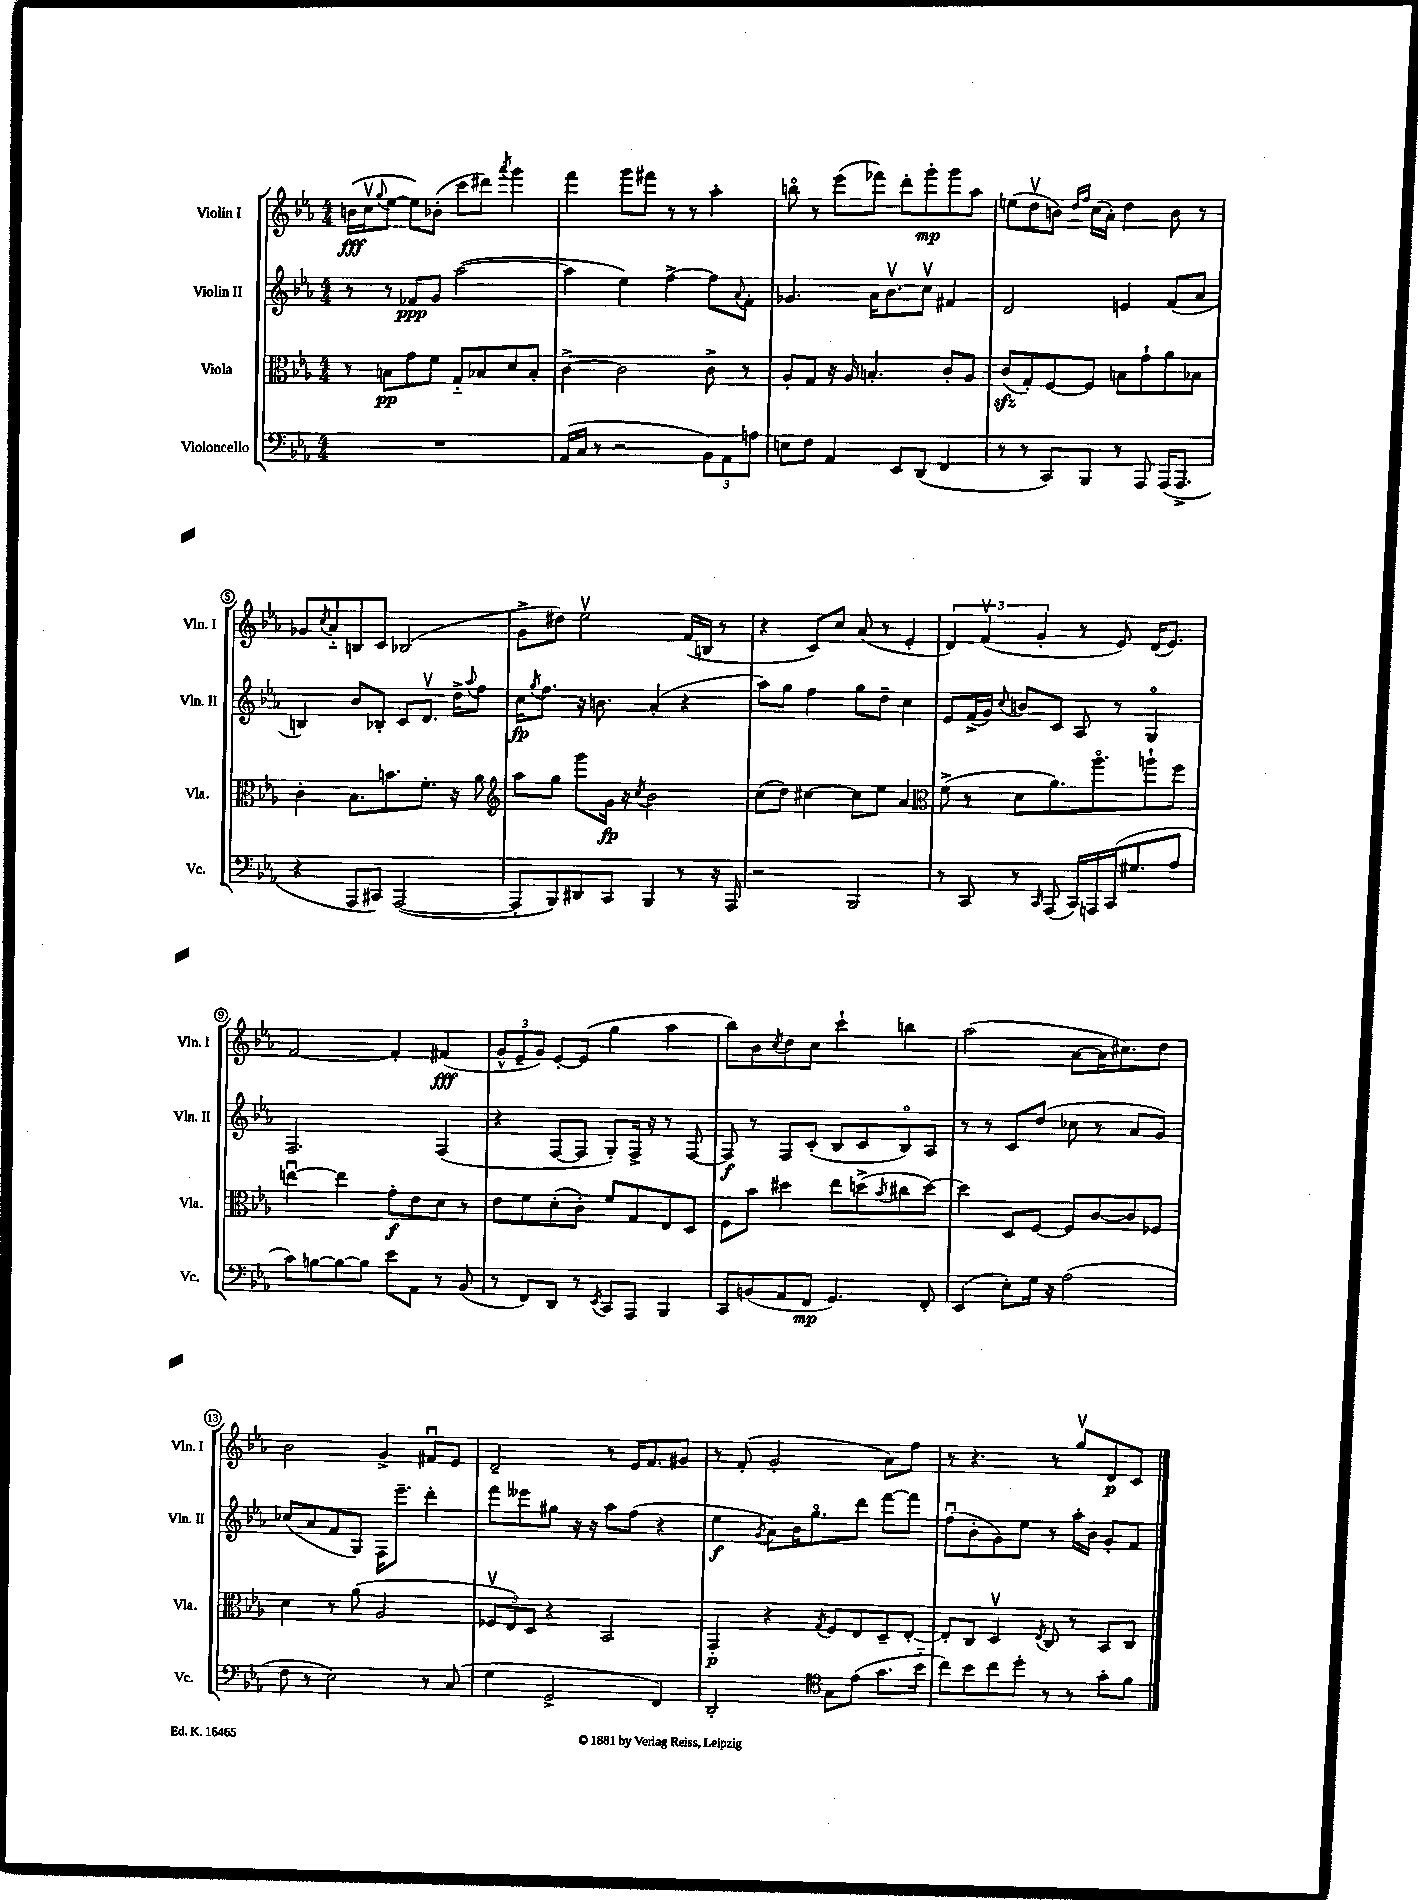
<<
\new StaffGroup <<
\new Staff = "s0" \with { instrumentName = "Violin I" shortInstrumentName = "Vln. I" } {
    \clef treble \key ees \major \numericTimeSignature \time 4/4
    b'16\fff( c''16\upbow \appoggiatura { g''8 } ees''8~ ees''8) bes'8-.( c'''8 dis'''8) \acciaccatura { aes'''8 } g'''4 |
    f'''4 g'''8 fis'''8 r8 r8 aes''4-. |
    b''8\flageolet r8 ees'''8( fes'''8) d'''8-. g'''8-.\mp g'''8 aes''8 |
    e''8( d''8\upbow b'8) \grace { d''16 f''16 } c''16( aes'16-.) d''4 b'8 r8 |
    ges'8 \acciaccatura { c''8 } aes'8-_ b8 c'8 bes2( |
    g'8-> dis''8) ees''2\upbow f'16( b16 r8 |
    r4 c'8) c''8 aes'8( r8 ees'4-. |
    \tuplet 3/2 { d'4) f'4\upbow( g'4-. } r8 ees'8) d'16( ees'8.) |
    f'2~ f'4-. fis'4\fff( |
    \tuplet 3/2 { g'8-^ ees'8-- g'8) } ees'8~-. ees'8( g''4 aes''4 |
    bes''8) bes'8 \acciaccatura { c''8 } d''8 c''8 c'''4-! b''4 |
    aes''2( aes'8~ aes'16 cis''8.) d''8 |
    bes'2 g'4-> fis'8\downbow ees'8 |
    d'2-- r8 ees'16 f'8. gis'8 |
    r8 f'8-.( g'2-. aes'8) f''8 |
    r8 r4. r8 g''8\upbow d'8\p c'8 \bar "|." |
}
\new Staff = "s1" \with { instrumentName = "Violin II" shortInstrumentName = "Vln. II" } {
    \clef treble \key ees \major \numericTimeSignature \time 4/4
    r8 r8 fes'8\ppp g'8 aes''2~( |
    aes''4 ees''4) f''4~-> f''8 \appoggiatura { aes'8 } f'8-. |
    ges'4. aes'16 bes'8.\upbow c''8\upbow fis'4 |
    d'2 e'4 f'8( aes'8 |
    b4) bes'8 bes8-. c'8 d'8.\upbow d''16-> \appoggiatura { aes''8 } f''8 |
    c''16\fp \acciaccatura { g''8 } f''8. r16 b'8. aes'4-.( r4 |
    aes''8) g''8 f''4 g''8 d''8-- c''4 |
    ees'8 f'16->( g'16) \appoggiatura { c''8 } b'8 c'8 aes8 r8 g4\flageolet |
    f2. f4( |
    r4 f8~ f8 g8-.) f16-> r16 r8 f8~ |
    f8\f r8 f8 c'8-.( bes8 c'8 bes8\flageolet) aes8 |
    r8 r8 c'8 d''8( ces''8 r8 aes'8 g'8) |
    ces''8( aes'8 f'8 g8) f16 ees'''8.-- d'''4-. |
    f'''8 eeses'''8 gis''8 r16 r16 aes''8 f''8( r4 |
    ees''4\f \acciaccatura { g'8 } aes'8) bes'16 g''8.\flageolet d'''8 f'''8~ f'''8 |
    f''8\downbow( bes'8-. g'8) ees''8 r8 aes''16-. bes'16 g'8-. f'8 \bar "|." |
}
\new Staff = "s2" \with { instrumentName = "Viola" shortInstrumentName = "Vla." } {
    \clef alto \key ees \major \numericTimeSignature \time 4/4
    r8 b8\pp g'8 f'8 g8-_ bes8 d'8 bes8-. |
    c'4~-> c'2 c'8-> r8 |
    aes8-. g8 r16 aes16 b4.-. c'8-. aes8 |
    c'8\sfz( g8-.) f8~ f8 b8 g'8-! aes'8 bes8 |
    c'4-. bes8. b'8. f'8.-. r16 aes'8 |
    \clef treble aes''8 g''8 g'''8 g'16\fp r16 \acciaccatura { c''8 } bes'2 |
    c''8( d''8) cis''4~ cis''8 ees''8 aes'4 |
    \clef alto f'8->( r8 d'8 aes'8.) aes''8.\flageolet a''8-! f''8 |
    e''4~\downbow e''4 g'8-.\f ees'8 d'8 r8 |
    ees'8 f'8 d'8-.( c'8-.) f'8 g8 ees8 d8 |
    f8 bes'8 dis''4 ees''8 d''8->( \acciaccatura { bes'8 } cis''8 d''8~) |
    d''4 d8 f8~ f8 c'8~ c'8 fes8 |
    d'4 r8 aes'8( aes2 |
    \tuplet 3/2 { fes8\upbow ees8) d8 } r4 bes,2 |
    g,4-.\p r4 \acciaccatura { g8 } f8 ees8 d8-- ees8~-. |
    ees8-. c8 d4\upbow \acciaccatura { ees8 } c8 r8 bes,8 c8 \bar "|." |
}
\new Staff = "s3" \with { instrumentName = "Violoncello" shortInstrumentName = "Vc." } {
    \clef bass \key ees \major \numericTimeSignature \time 4/4
    R1 |
    aes,16( c16 r8 r2 \tuplet 3/2 { bes,8) aes,8 a8 } |
    e8 f8 aes,4 ees,8 d,8( f,4 |
    r8 r8 c,8) bes,,8 r8 aes,,8 aes,,16( aes,,8.-> |
    r4 aes,,8 cis,8) aes,,2~( |
    aes,,8-. bes,,8) dis,8 c,8 bes,,4 r8 r16 aes,,16 |
    r2 bes,,2 |
    r8 c,8 r8 \grace { c,16 } aes,,8( c,16) a,,16 c,16( gis8. aes8 |
    c'8) b8~ b8~ b8 ees'8 aes,8 r8 bes,8( |
    r8 f,8) d,8 r8 \acciaccatura { ees,8 } c,8 aes,,8 bes,,4 |
    c,8 b,8( aes,8 f,8\mp g,4.) f,8-. |
    ees,4( ees8-.) g16 r16 aes2( |
    f8 r8 ees2) r8 c8( |
    g4 g,2-> f,4) |
    d,2-. \clef tenor g8 ees'8( g'8. bes'16-_ |
    c''8) bes'8 c''8 d''8-. r8 r8 g'8-. f'8 \bar "|." |
}
>>
>>
\layout { \context { \Score \override BarNumber.stencil = #(make-stencil-circler 0.1 0.3 ly:text-interface::print) } }
